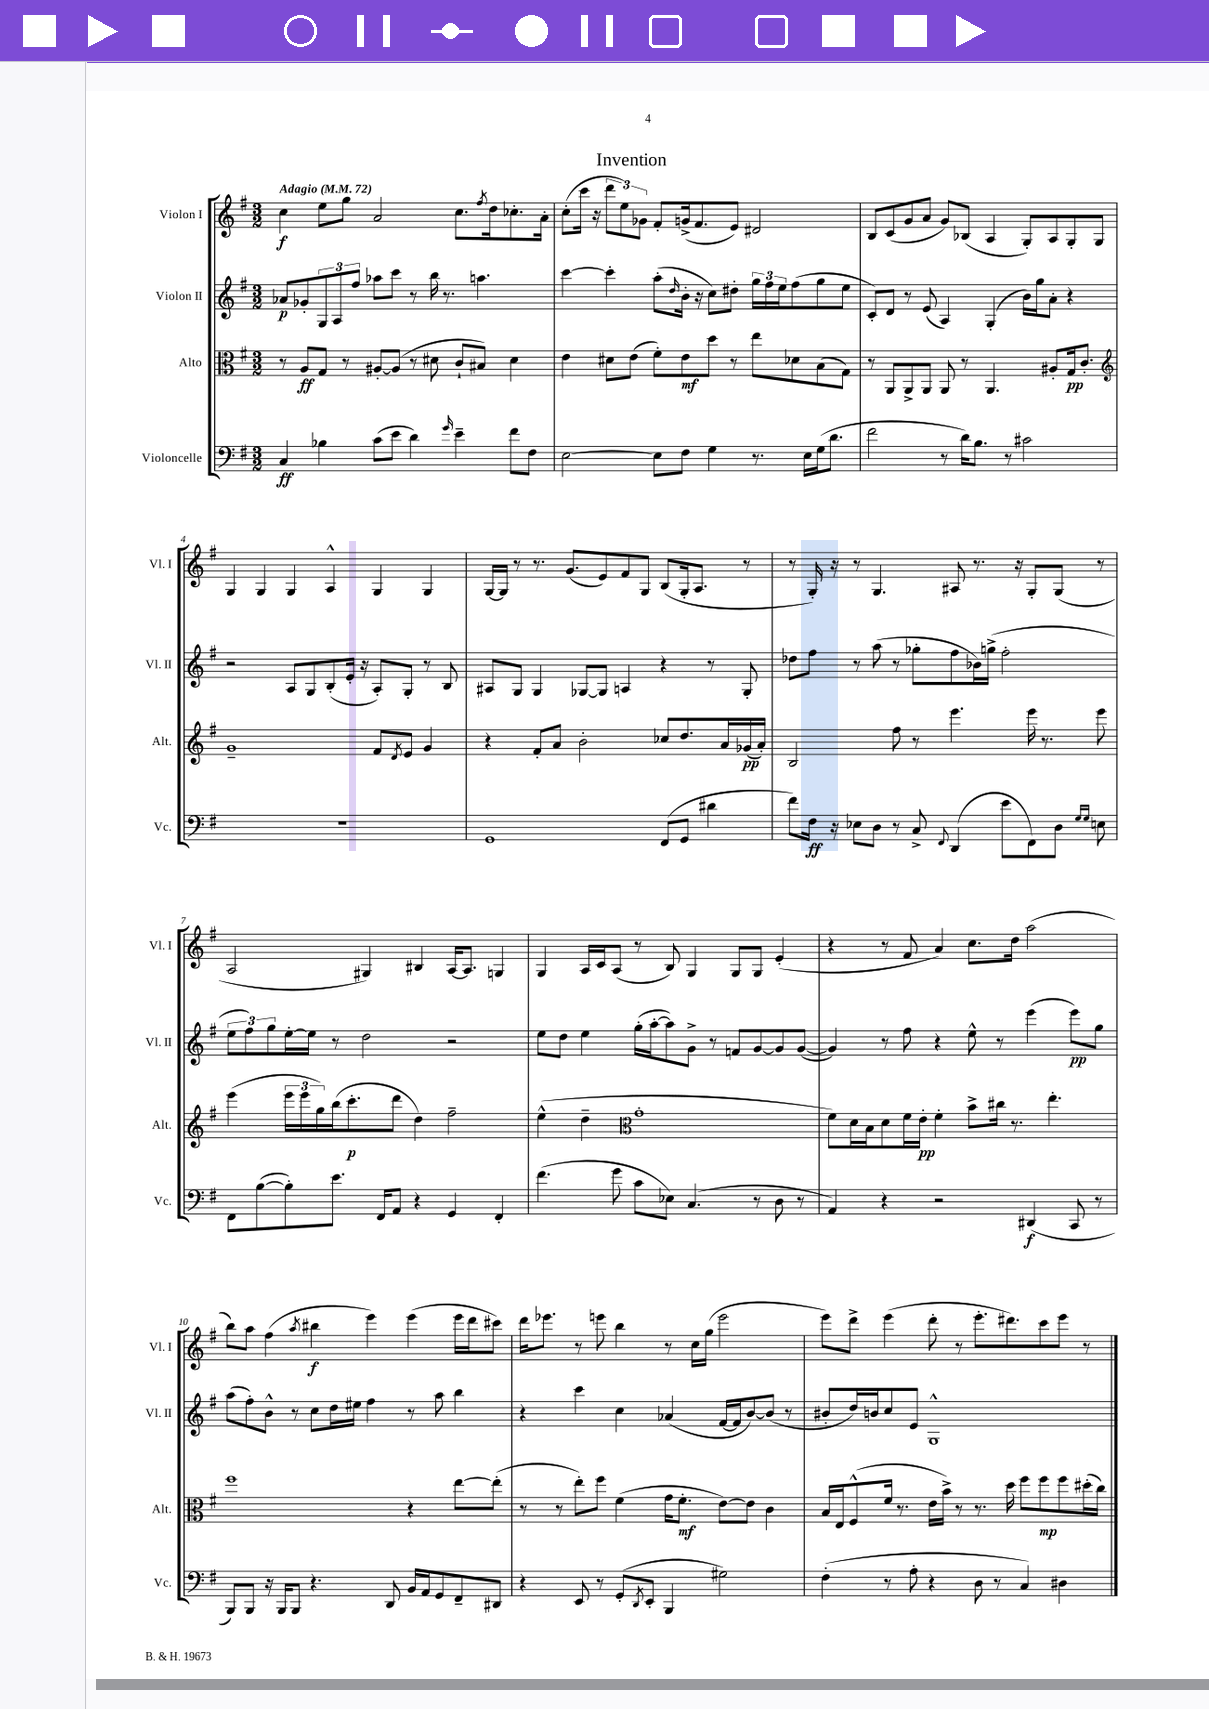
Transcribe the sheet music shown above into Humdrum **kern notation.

**kern	**kern	**kern	**kern
*staff4	*staff3	*staff2	*staff1
*clefF4	*clefC3	*clefG2	*clefG2
*k[f#]	*k[f#]	*k[f#]	*k[f#]
*M3/2	*M3/2	*M3/2	*M3/2
*MM72	*MM72	*MM72	*MM72
4C	8r	8a-	4cc
.	8A	8g-'	.
4B-	8G	12G	8ee
.	.	12A	.
.	8r	.	8gg
.	.	12ff#	.
(8c	[8A#'	8aa-	2a
8e	(8A#]	8ccc	.
4d)	8r	8r	.
.	8d#	16bb	.
.	.	8.r	.
16qqg	.	.	.
4e~	8c`	.	8.cc
.	8B#)	4.aa	.
.	.	.	8qff#
.	.	.	16dd
8f#	4d#	.	8.cc-'
8F#	.	.	.
.	.	.	16a'
=	=	=	=
[2E	4e	[4ccc	(8cc'
.	.	.	16ccc
.	.	.	16r
.	8d#	4ccc']	12ddd
.	.	.	12ee)
.	(8e	.	.
.	.	.	12g-
8E]	8f#')	(8aa'	8f#'
.	.	16qqdd	.
8F#	8e	16b'	(16g^
.	.	16r	8.f#
4G	8dd	8cc)	.
.	8r	8dd#'	8e)
8.r	8ee	24gg	2d#
.	.	24ff#	.
.	.	24ee	.
.	8d-	(8ff#	.
16E	.	.	.
(16G	(8B	8gg	.
8.d	.	.	.
.	8G)	8ee	.
=	=	=	=
2f#	8r	8c')	8B
.	8AA	8d	(8c
.	8AA^	8r	8g
.	8AA	(8e	8a
8r	8AA	4A)	8g)
16d)	8r	.	(8B-
8.B	.	.	.
.	4.AA	(4G'	4A
8r	.	.	.
2c#	.	16b)	8G')
.	.	16gg	.
.	8A#'	8a'	8A
.	16G	4r	8G'
.	8.c'	.	.
.	.	.	8G
=	=	=	=
*	*clefG2	*	*
1.r	1g~	2r	4G
.	.	.	4G
.	.	8A	4G
.	.	8G	.
.	.	(8B'	4A^^
.	.	16e'	.
.	.	16r	.
.	8f#	8A')	4G
.	8qd	.	.
.	8e	8G'	.
.	4g	8r	4G
.	.	8B	.
=	=	=	=
1GG	4r	8A#	[16G
.	.	.	16G]
.	.	8G	8r
.	8f#'	4G	8.r
.	8a	.	.
.	.	.	(8.g
.	2b'	[8G-	.
.	.	8G-]	8e)
.	.	4A	8f#
.	.	.	8G
(8FF#	8cc-	4r	(8B
8GG	8.dd	.	16G'
.	.	.	8.A
4d#	.	8r	.
.	16a	.	.
.	(16g-	8G-'	8r
.	16a')	.	.
=	=	=	=
8f#)	2B	8dd-	8r
16F#	.	8ff#	16G')
16r	.	.	16r
8E-	.	8r	8r
8D	.	(8aa	4.G
8r	8ff#	8r	.
8C^	8r	8gg-'	.
8qqFF#	.	.	.
(4DD	4.eee	8ff#	8A#
.	.	16b-)	8.r
.	.	(16gg^	.
8e	.	2ff#'	.
.	.	.	16r
8FF#)	16eee	.	8G'
.	8.r	.	.
8D	.	.	(8G
16qqG	.	.	.
16qqG	.	.	.
8E	8eee	.	8r
=	=	=	=
8FF#	(4eee	12ee	2A
.	.	12ff#)	.
([8B	.	.	.
.	.	12gg	.
8B'])	24eee	[16ee'	.
.	24eee	.	.
.	.	16ee]	.
.	24gg)	.	.
8.e	(16bb	8r	.
.	8.ccc'	.	.
.	.	2dd	4G#)
16FF#	.	.	.
8AA	8ddd	.	.
4r	4dd)	.	4B#
4GG	2ff#~	2r	[16A
.	.	.	8.A]
4FF#'	.	.	4G
=	=	=	=
(4.f#	(4ee^^	8ee	4G
.	.	8dd	.
.	4dd~	4ee	16A
.	.	.	16c
8g	.	.	(8A
*	*clefC3	*	*
8c	1g'	(16gg'	8r
.	.	[16aa'	.
8E-)	.	8aa])	8B)
(4.C	.	8g^	4G
.	.	8r	.
.	.	8f	8G
8r	.	[8g	8G
8D	.	8g]	(4e'
8r	.	([8g	.
=	=	=	=
4AA)	8f#)	4g])	4r
.	16d	.	.
.	16B	.	.
4r	8d	8r	8r
.	16f#	8ff#	8f#
.	16e'	.	.
2r	4f#'	4r	4a)
.	8b^	8ee^^	8.cc
.	16cc#	8r	.
.	8.r	.	16dd
(4DD#	.	(4eee	(2aa
.	4.ee'	.	.
8CC	.	8eee)	.
8r	.	8gg	.
=	=	=	=
8BBB)	1ff#	(8aa	8bb)
8BBB	.	8ff#')	8aa
16r	.	8b^^	(4ff#
16BBB	.	.	.
8BBB	.	8r	.
.	.	.	8qaa
4.r	.	8cc	4bb#
.	.	16dd	.
.	.	16ee#	.
.	.	4ff#	4eee)
8DD	.	.	.
16BB	4r	8r	(4eee
16AA	.	.	.
8GG	.	8aa	.
8FF#~	[8ee	4bb	16eee
.	.	.	16ddd
8DD#	(8ee']	.	8ccc#)
=	=	=	=
4r	8r	4r	16ddd
.	.	.	8.eee-
.	8r	.	.
8EE	8ee')	4ccc	8r
8r	8ff#	.	8eee
(8GG'	(4f#	4cc	4bb
8qDD	.	.	.
8EE'	.	.	.
4BBB	16g	(4a-	8r
.	8.f#'	.	.
.	.	.	16cc
.	.	.	(16gg
2G#)	[8e)	[16f#	2eee
.	.	16f#]	.
.	8e]	[8b)	.
.	4c	(8b]	.
.	.	8r	.
=	=	=	=
(4F#'	16B	8b#'	8eee)
.	16E	.	.
.	(8F#^^	16dd)	8ddd^
.	.	16b	.
8r	16f#	8cc	(4eee
.	8.r	.	.
8A'	.	8e	.
4r	16e	1G^^	8ddd'
.	16b^)	.	.
.	8r	.	8r
8D	8.r	.	8.eee'
8r	.	.	.
.	16dd	.	8.ddd#)
4C)	8ff#	.	.
.	8ff#	.	8ccc
4D#	8ff#	.	8eee
.	(16dd#'	.	8r
.	16cc)	.	.
==	==	==	==
*-	*-	*-	*-
